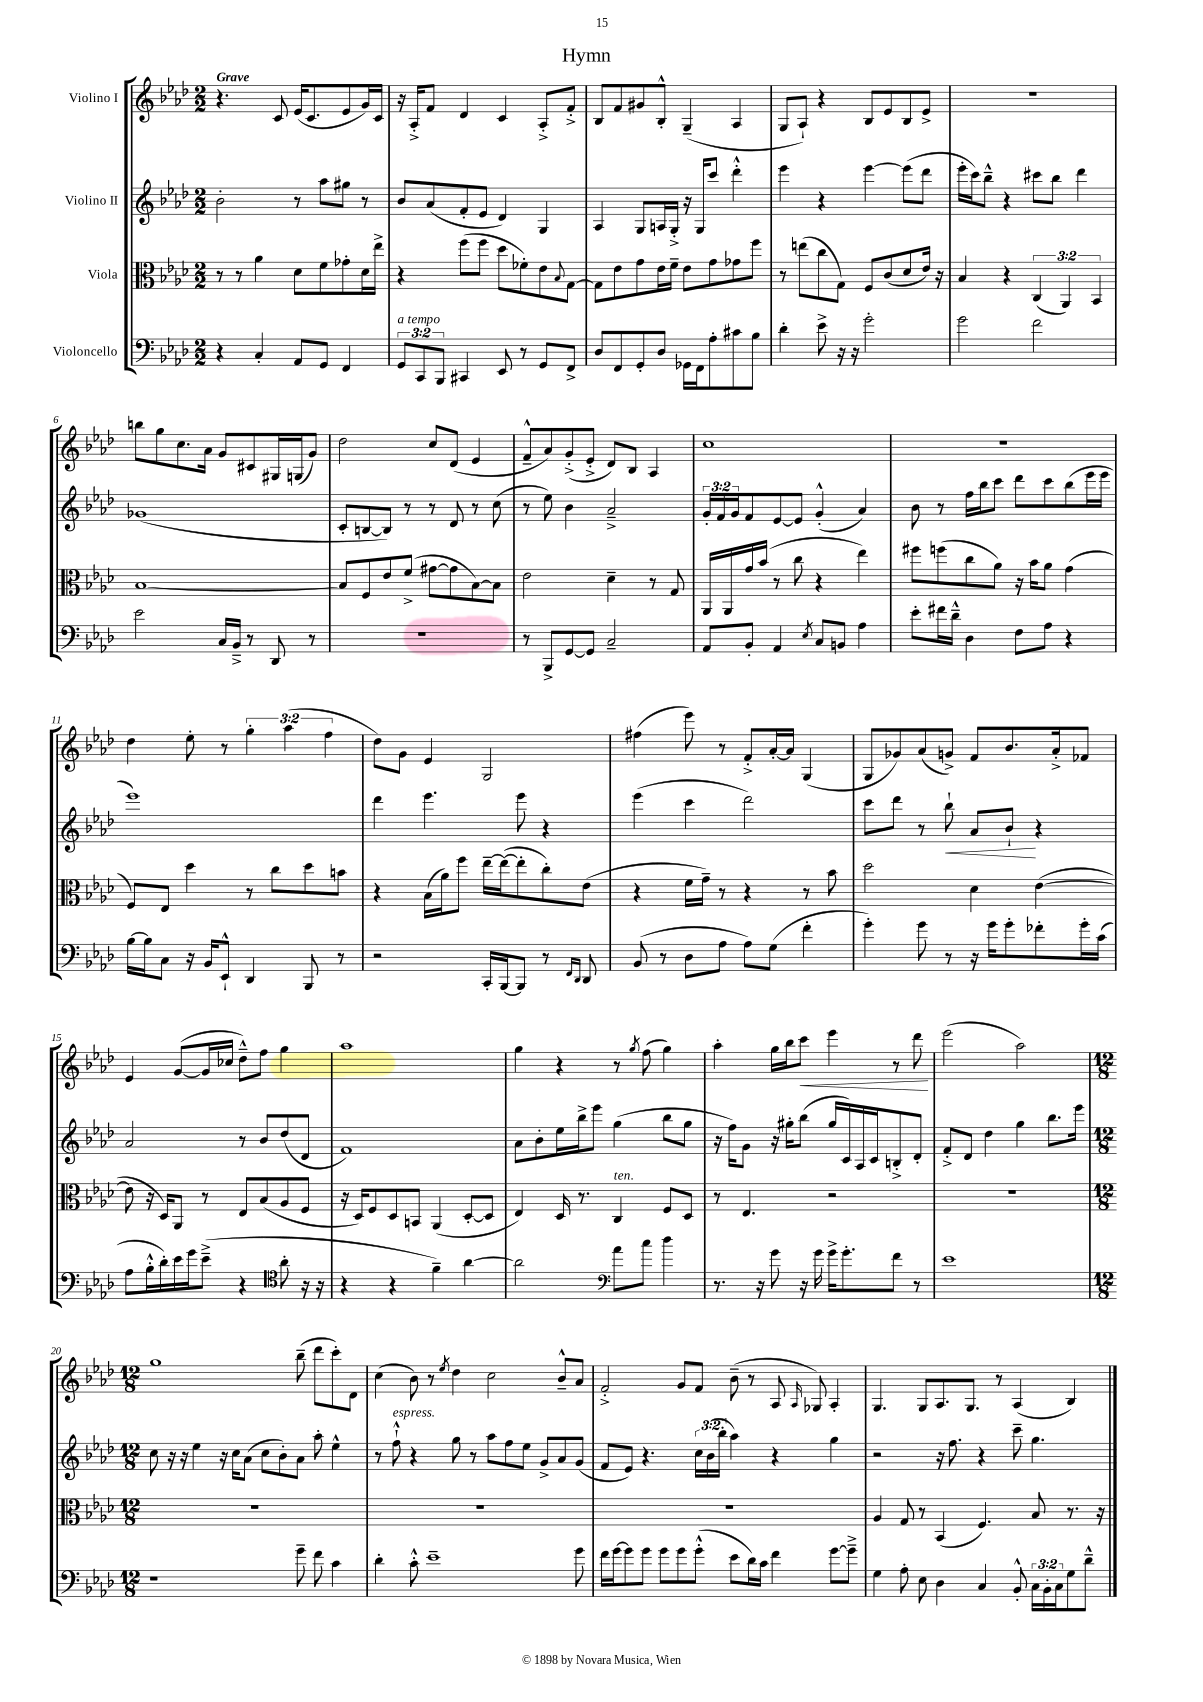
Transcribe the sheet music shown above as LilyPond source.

\header { title = "Hymn" }
<<
\new StaffGroup <<
\new Staff = "s0" \with { instrumentName = "Violino I" } {
    \clef treble \key aes \major \numericTimeSignature \time 2/2 \override Staff.TupletNumber.text = #tuplet-number::calc-fraction-text \tempo "Grave"
    r4. c'8 ees'16( c'8. ees'8 g'16) c'16 |
    r16 aes16-.-> f'8 des'4 c'4 aes8-.-> f'8-.-> |
    bes8 f'8 gis'8 bes8-.-^ g4--( aes4 |
    g8 aes8-!) r4 bes8 ees'8 bes8 ees'8-> |
    R1 |
    b''8 g''8 c''8. aes'16 g'8 cis'8 gis16 g16( g'8) |
    des''2 c''8 des'8( ees'4 |
    f'8---^ aes'8) g'8-.->( ees'8-.-> des'8) bes8 aes4 |
    c''1 |
    r1 |
    des''4 ees''8-. r8 \tuplet 3/2 { g''4-. aes''4( f''4 } |
    des''8) g'8 ees'4 g2 |
    fis''4( ees'''8) r8 f'8-.-> aes'16~-. aes'16 g4( |
    g8 ges'8) aes'8( g'8->) f'8 bes'8. aes'16-.-> fes'8 |
    ees'4 g'8~( g'16 ces''16 des''8---^) f''8 g''4 |
    aes''1 |
    g''4 r4 r8 \acciaccatura { g''8 } f''8( g''4) |
    aes''4-. g''16 bes''16 c'''8\< ees'''4 r8 des'''8\! |
    ees'''2( aes''2) |
    \numericTimeSignature \time 12/8 g''1 bes''8--( des'''8 c'''8-.) des'8 |
    c''4( bes'8) r8 \acciaccatura { ees''8 } des''4 c''2 bes'8---^ aes'8 |
    f'2-.-> g'8 f'8 bes'8--( r8 aes8 \grace { aes16 } ges8) aes4-. |
    g4. g8 aes8. g8. r8 aes4( bes4) \bar "|." |
}
\new Staff = "s1" \with { instrumentName = "Violino II" } {
    \clef treble \key aes \major \numericTimeSignature \time 2/2 \override Staff.TupletNumber.text = #tuplet-number::calc-fraction-text
    bes'2-. r8 aes''8 gis''8 r8 |
    bes'8 aes'8( f'8-. ees'8 des'4) g4 |
    aes4 g8 a16 g16-.-> r16 g16 c'''8 des'''4-.-^ |
    ees'''4 r4 ees'''4~ ees'''8( des'''8 |
    ees'''16-. c'''16) bes''8---^ r4 cis'''8 bes''8 des'''4 |
    ges'1( |
    c'8-. b8~ b8) r8 r8 des'8 r8 c''8( |
    r8 ees''8) bes'4 aes'2---> |
    \tuplet 3/2 { g'16-. f'16 g'16 } f'8 ees'8~ ees'8 g'4-.-^( aes'4) |
    bes'8 r8 f''16 bes''16 c'''8 des'''8 c'''8 bes''8( ees'''16 ees'''16 |
    ees'''1) |
    des'''4 ees'''4. ees'''8 r4 |
    ees'''4( c'''4 des'''2) |
    c'''8 des'''8 r8 bes''8-!\< aes'8 bes'8-!\! r4 |
    aes'2 r8 bes'8 des''8( des'8 |
    f'1) |
    aes'8 bes'8-. ees''16 bes''16-> ees'''8 g''4( bes''8 g''8 |
    r16 f''16) g'8 r16 gis''16-. bes''8( gis''16 c'16) aes16 c'16 b8-.-> des'8-. |
    f'8-.-> des'8 des''4 g''4 bes''8. ees'''16 |
    \numericTimeSignature \time 12/8 c''8 r16 r16 ees''4 r16 c''16 aes'8( c''8 bes'8-.) aes'8 aes''8-. ees''4-^ |
    r8 f''8-!-^^\markup { \italic "espress." } r4 g''8 r8 aes''8 f''8 ees''8 g'8-> aes'8 g'8( |
    f'8 ees'8) r4. \tuplet 3/2 { c''16 bes'16( bes''16-. } aes''4) r4 g''4 |
    r2 r16 f''8. r4 c'''8-- g''4. \bar "|." |
}
\new Staff = "s2" \with { instrumentName = "Viola" } {
    \clef alto \key aes \major \numericTimeSignature \time 2/2 \override Staff.TupletNumber.text = #tuplet-number::calc-fraction-text
    r8 r8 aes'4 des'8 f'8 ges'8-. des'16 ees''16-> |
    r4 f''8( f''8 des''8 fes'8-.) ees'8 \appoggiatura { bes8 } g8~ |
    g8 ees'8 g'8 ees'16 f'16-- ees'8 g'8 ges'8 f''8 |
    r8 e''8( c''8 g8) f8 c'8( des'8 ees'16) r16 |
    bes4 r4 \tuplet 3/2 { c4( aes,4) bes,4 } |
    bes1~ |
    bes8 f8 ees'8 f'8->( gis'8~ gis'8 bes8~) bes8 |
    ees'2 des'4-- r8 g8 |
    aes,16 aes,16 g'16 bes'16( r8 c''8 r4 ees''4) |
    fis''8 f''8( c''8 aes'8) r16 bes'16 aes'8 g'4( |
    f8) ees8 des''4 r8 c''8 des''8 b'8 |
    r4 bes16( aes'16) f''8 ees''16~-- ees''16~( ees''8-. c''8-.) ees'8( |
    r4 f'16 g'16--) r8 r4 r8 bes'8 |
    des''2 des'4 ees'4~( |
    ees'8 r16 des16) aes,8 r8 ees8 bes8( aes8 f8 |
    r16 des16) f8 des8 b,8 aes,4( des8~-. des8 |
    ees4) des16 r8. c4^\markup { \italic "ten." } f8 des8 |
    r8 ees4. r2 |
    R1 |
    \numericTimeSignature \time 12/8 R1. |
    R1. |
    R1. |
    aes4 g8 r8 bes,4( f4.) bes8 r8. r16 \bar "|." |
}
\new Staff = "s3" \with { instrumentName = "Violoncello" } {
    \clef bass \key aes \major \numericTimeSignature \time 2/2 \override Staff.TupletNumber.text = #tuplet-number::calc-fraction-text
    r4 c4-. aes,8 g,8 f,4 |
    \tuplet 3/2 { g,8^\markup { \italic "a tempo" } c,8 bes,,8 } cis,4 ees,8 r8 g,8 f,8-> |
    des8 f,8 g,8-. des8 ges,16 f,16 aes8-. cis'8 bes8 |
    des'4-. ees'8-> r16 r16 g'2-. |
    g'2 f'2 |
    ees'2 c16 bes,16---> r8 des,8 r8 |
    r1 |
    r8 bes,,8-> g,8~ g,8 c2-- |
    aes,8 bes,8-. aes,4 \acciaccatura { ees8 } c8 b,8 aes4 |
    ees'8-. fis'16 des'16---^ des4 f8 aes8 r4 |
    bes16~ bes16 c8 r16 bes,16 ees,8-!-^ des,4 bes,,8 r8 |
    r2 c,16-. bes,,16~ bes,,8 r8 \grace { f,16 des,16 } des,8 |
    bes,8( r8 des8 aes8 aes8) g8( f'4-. |
    g'4-.) g'8 r8 r16 g'16 g'8-. fes'8-. g'16-. c'16( |
    aes8 bes16-.-^ des'16-.) ees'16 g'16 ees'8--->( r4 \clef tenor aes'8-. r16 r16 |
    r4 r4 f'4--) aes'4~ |
    aes'2 aes'8 c''8 des''4 |
    \clef bass r8. r16 g'8 r16 g'16 g'16-> g'8.-. f'8 r8 |
    ees'1 |
    \numericTimeSignature \time 12/8 r1 g'8-- f'8 c'4 |
    des'4-. c'8-.-^ ees'1-- g'8 |
    f'16 g'16~ g'8 g'8 g'8 g'8 g'8-.-^( ees'8 des'16) c'16 f'4 g'8~ g'8---> |
    g4 aes8-. ees8 des4 c4 bes,8-.-^ \tuplet 3/2 { c16 bes,16-. c16 } g8 des'8---^ \bar "|." |
}
>>
>>
